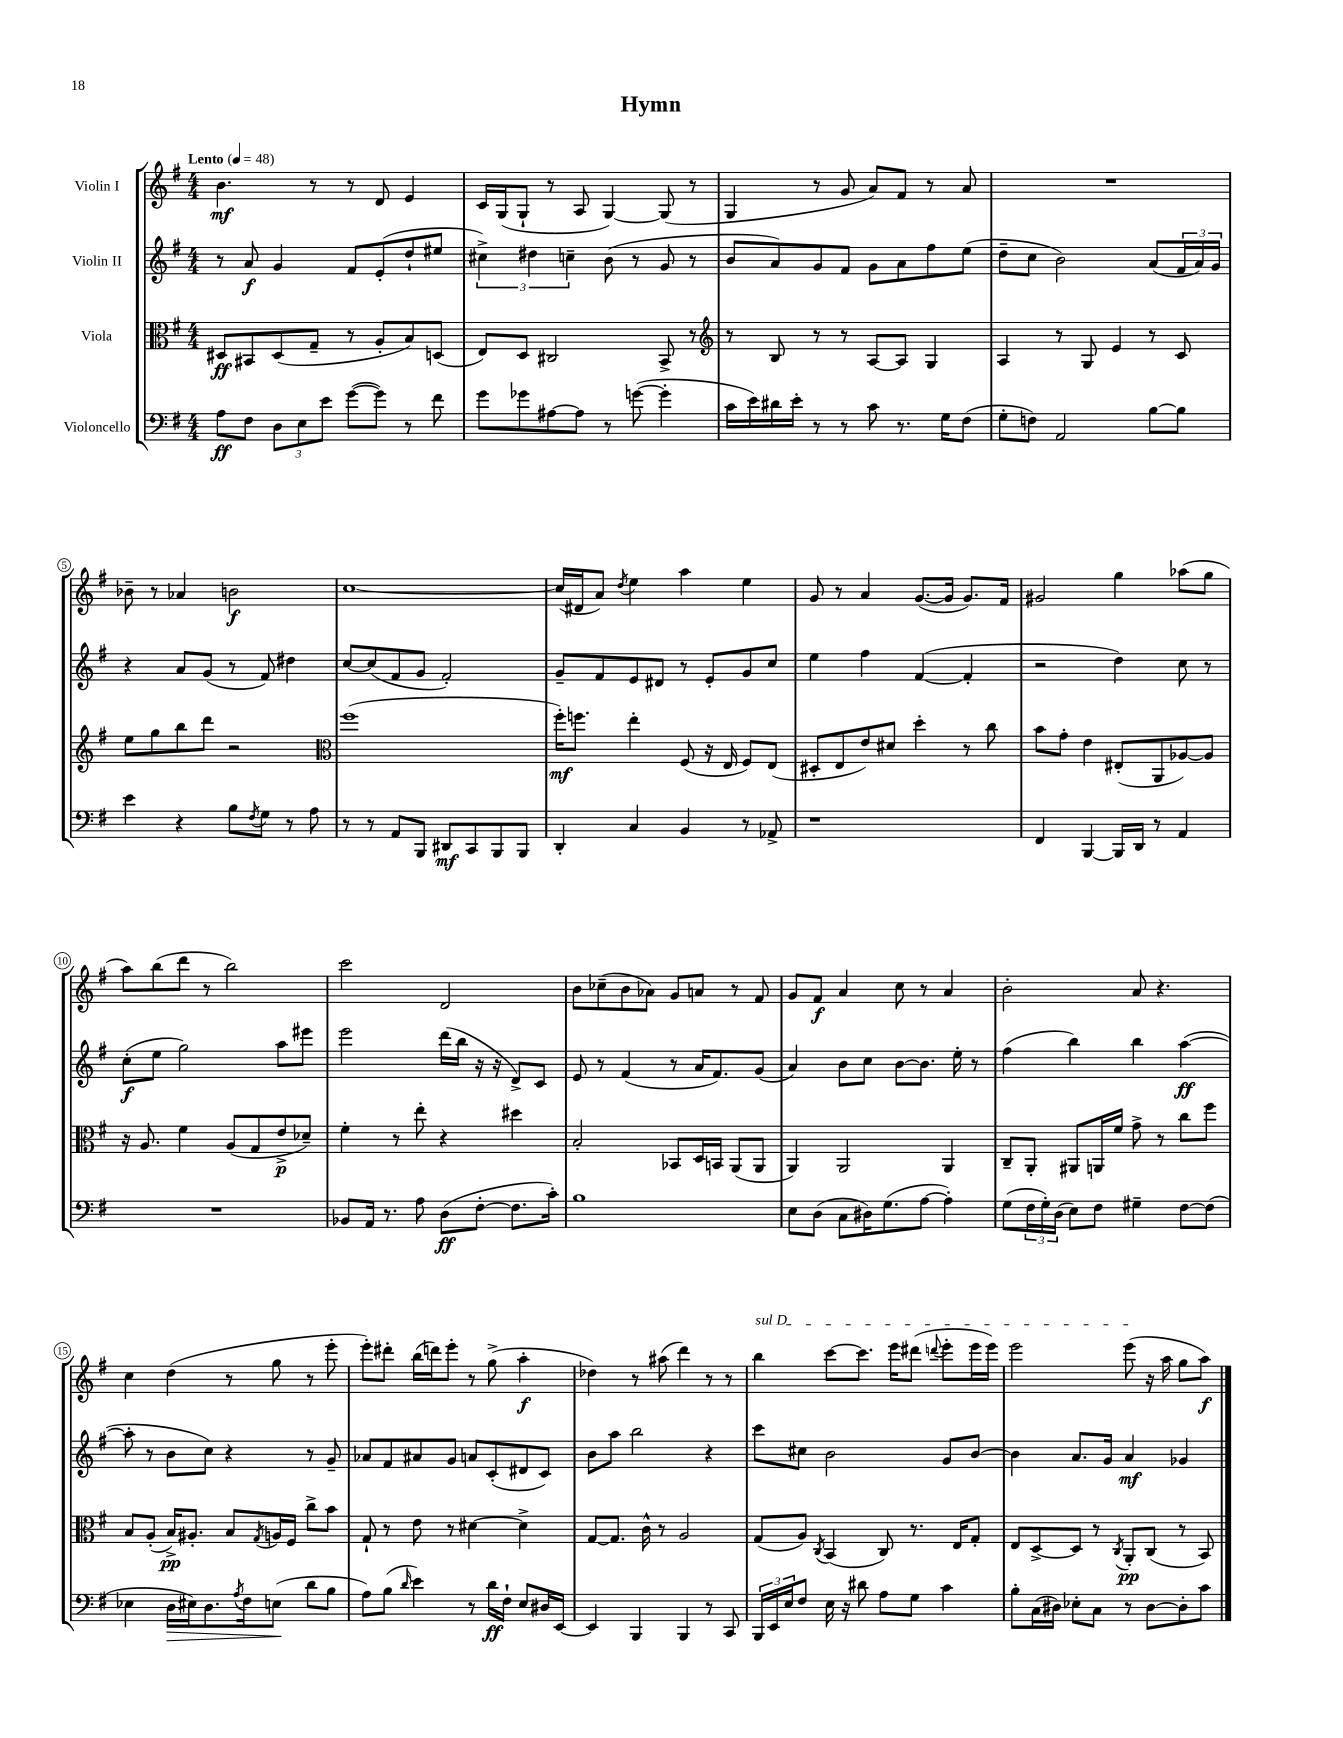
\header { title = "Hymn" }
<<
\new StaffGroup <<
\new Staff = "s0" \with { instrumentName = "Violin I" } {
    \clef treble \key g \major \numericTimeSignature \time 4/4 \tempo "Lento" 4 = 48
    b'4.\mf r8 r8 d'8 e'4 |
    c'16 g16( g8-! r8 a8 g4~) g8( r8 |
    g4 r8 g'8 a'8) fis'8 r8 a'8 |
    R1 |
    bes'8-- r8 aes'4 b'2\f |
    c''1~ |
    c''16( dis'16 a'8) \acciaccatura { d''8 } e''4 a''4 e''4 |
    g'8 r8 a'4 g'8.~( g'16 g'8.) fis'16 |
    gis'2 g''4 aes''8( g''8 |
    a''8) b''8( d'''8 r8 b''2) |
    c'''2 d'2 |
    b'8 ces''8--( b'8 aes'8) g'8 a'8 r8 fis'8 |
    g'8 fis'8\f a'4 c''8 r8 a'4 |
    b'2-. a'8 r4. |
    c''4 d''4( r8 g''8 r8 e'''8-. |
    e'''8-.) dis'''8-. b''16( d'''16) e'''8-. r8 g''8->( a''4-.\f |
    des''4) r8 ais''8( d'''4) r8 r8 |
    \once \override TextSpanner.bound-details.left.text = \markup { \italic "sul D" } b''4\startTextSpan c'''8~ c'''8. e'''16 dis'''8( \appoggiatura { d'''8 } e'''8-. e'''16 e'''16) |
    e'''2 e'''8\stopTextSpan( r16 a''16 g''8 a''8\f) \bar "|." |
}
\new Staff = "s1" \with { instrumentName = "Violin II" } {
    \clef treble \key g \major \numericTimeSignature \time 4/4
    r8 a'8\f g'4 fis'8 e'8-.( d''8-! eis''8 |
    \tuplet 3/2 { cis''4->) dis''4 c''4-- } b'8( r8 g'8 r8 |
    b'8 a'8) g'8 fis'8 g'8 a'8 fis''8 e''8( |
    d''8-- c''8 b'2) a'8( \tuplet 3/2 { fis'16 a'16) g'16 } |
    r4 a'8 g'8( r8 fis'8) dis''4 |
    c''8~ c''8( fis'8 g'8 fis'2-.) |
    g'8-- fis'8 e'8 dis'8 r8 e'8-. g'8 c''8 |
    e''4 fis''4 fis'4~( fis'4-. |
    r2 d''4) c''8 r8 |
    c''8-.\f( e''8 g''2) a''8 eis'''8 |
    e'''2 d'''16( b''16 r16 r16 d'8->) c'8 |
    e'8 r8 fis'4( r8 a'16 fis'8.) g'8( |
    a'4) b'8 c''8 b'8~ b'8. e''16-. r8 |
    fis''4( b''4) b''4 a''4~\ff( |
    a''8-. r8 b'8 c''8) r4 r8 g'8-- |
    aes'8 fis'8 ais'8 g'8 a'8 c'8-.( dis'8 c'8) |
    b'8 a''8 b''2 r4 |
    c'''8 cis''8 b'2 g'8 b'8~ |
    b'4 a'8. g'16 a'4\mf ges'4 \bar "|." |
}
\new Staff = "s2" \with { instrumentName = "Viola" } {
    \clef alto \key g \major \numericTimeSignature \time 4/4
    dis8\ff bis,8 dis8( g8-- r8 a8-. b8) d8( |
    e8) d8 cis2 b,8-> r8 |
    \clef treble r8 b8 r8 r8 a8~ a8 g4 |
    a4 r8 g8 e'4 r8 c'8 |
    e''8 g''8 b''8 d'''8 r2 |
    \clef alto fis''1( |
    fis''16-.\mf) f''8. e''4-. fis8( r16 e16 fis8) e8( |
    dis8-. e8 e'8) dis'8 d''4-. r8 c''8 |
    b'8 g'8-. e'4 eis8-.( a,8 aes8~) aes8 |
    r16 a8. fis'4 a8( g8 e'8->\p des'8--) |
    fis'4-. r8 e''8-. r4 dis''4 |
    b2-. bes,8 d16 b,16 a,8( a,8 |
    a,4) a,2 a,4 |
    c8-- a,8-. ais,8 a,16 fis'16 g'8-> r8 c''8 fis''8 |
    b8 a8-.( b16->\pp) ais8.-. b8 \acciaccatura { g8 } a16 fis16 c''8-> b'8 |
    g8-! r8 e'8 r8 dis'4~ dis'4-> |
    g8~ g8. c'16-^ r8 a2 |
    g8( a8) \acciaccatura { c8 } b,4( c8) r8. e16 g8-. |
    e8 d8~-> d8 r8 \acciaccatura { c8 } a,8-.\pp c8( r8 b,8) \bar "|." |
}
\new Staff = "s3" \with { instrumentName = "Violoncello" } {
    \clef bass \key g \major \numericTimeSignature \time 4/4
    a8\ff fis8 \tuplet 3/2 { d8 e8 e'8 } g'8~( g'8) r8 fis'8 |
    g'8 ges'8 ais8~ ais8 r8 g'8~( g'4-. |
    c'16 e'16) dis'16 e'16-. r8 r8 c'8 r8. g16 fis8( |
    g8-. f8) a,2 b8~ b8 |
    e'4 r4 b8 \acciaccatura { fis8 } g8 r8 a8 |
    r8 r8 a,8 b,,8 dis,8\mf c,8 b,,8 b,,8 |
    d,4-. c4 b,4 r8 aes,8-> |
    r1 |
    fis,4 b,,4~ b,,16 d,16 r8 a,4 |
    R1 |
    bes,8 a,16 r8. a8 d8\ff( fis8~-. fis8. c'16-.) |
    b1 |
    e8 d8( c8 dis16) g8.( a8~ a4-.) |
    g8( \tuplet 3/2 { fis16 g16-.) d16( } e8) fis8 gis4-- fis8~ fis8( |
    ees4 d16\> eis16) d8. \acciaccatura { a8 } fis16 e8\!( d'8 b8 |
    a8) b8( \grace { d'16 } e'4) r8 d'16\ff fis16-! e8 dis16 e,16~ |
    e,4 b,,4 b,,4 r8 c,8 |
    \tuplet 3/2 { b,,16 e,16 e16 } fis8 e16 r16 dis'8 a8 g8 c'4 |
    b8-. c16( dis16) ees8-. c8 r8 dis8~ dis8-. c'8 \bar "|." |
}
>>
>>
\layout { \context { \Score \override BarNumber.stencil = #(make-stencil-circler 0.1 0.3 ly:text-interface::print) } }
